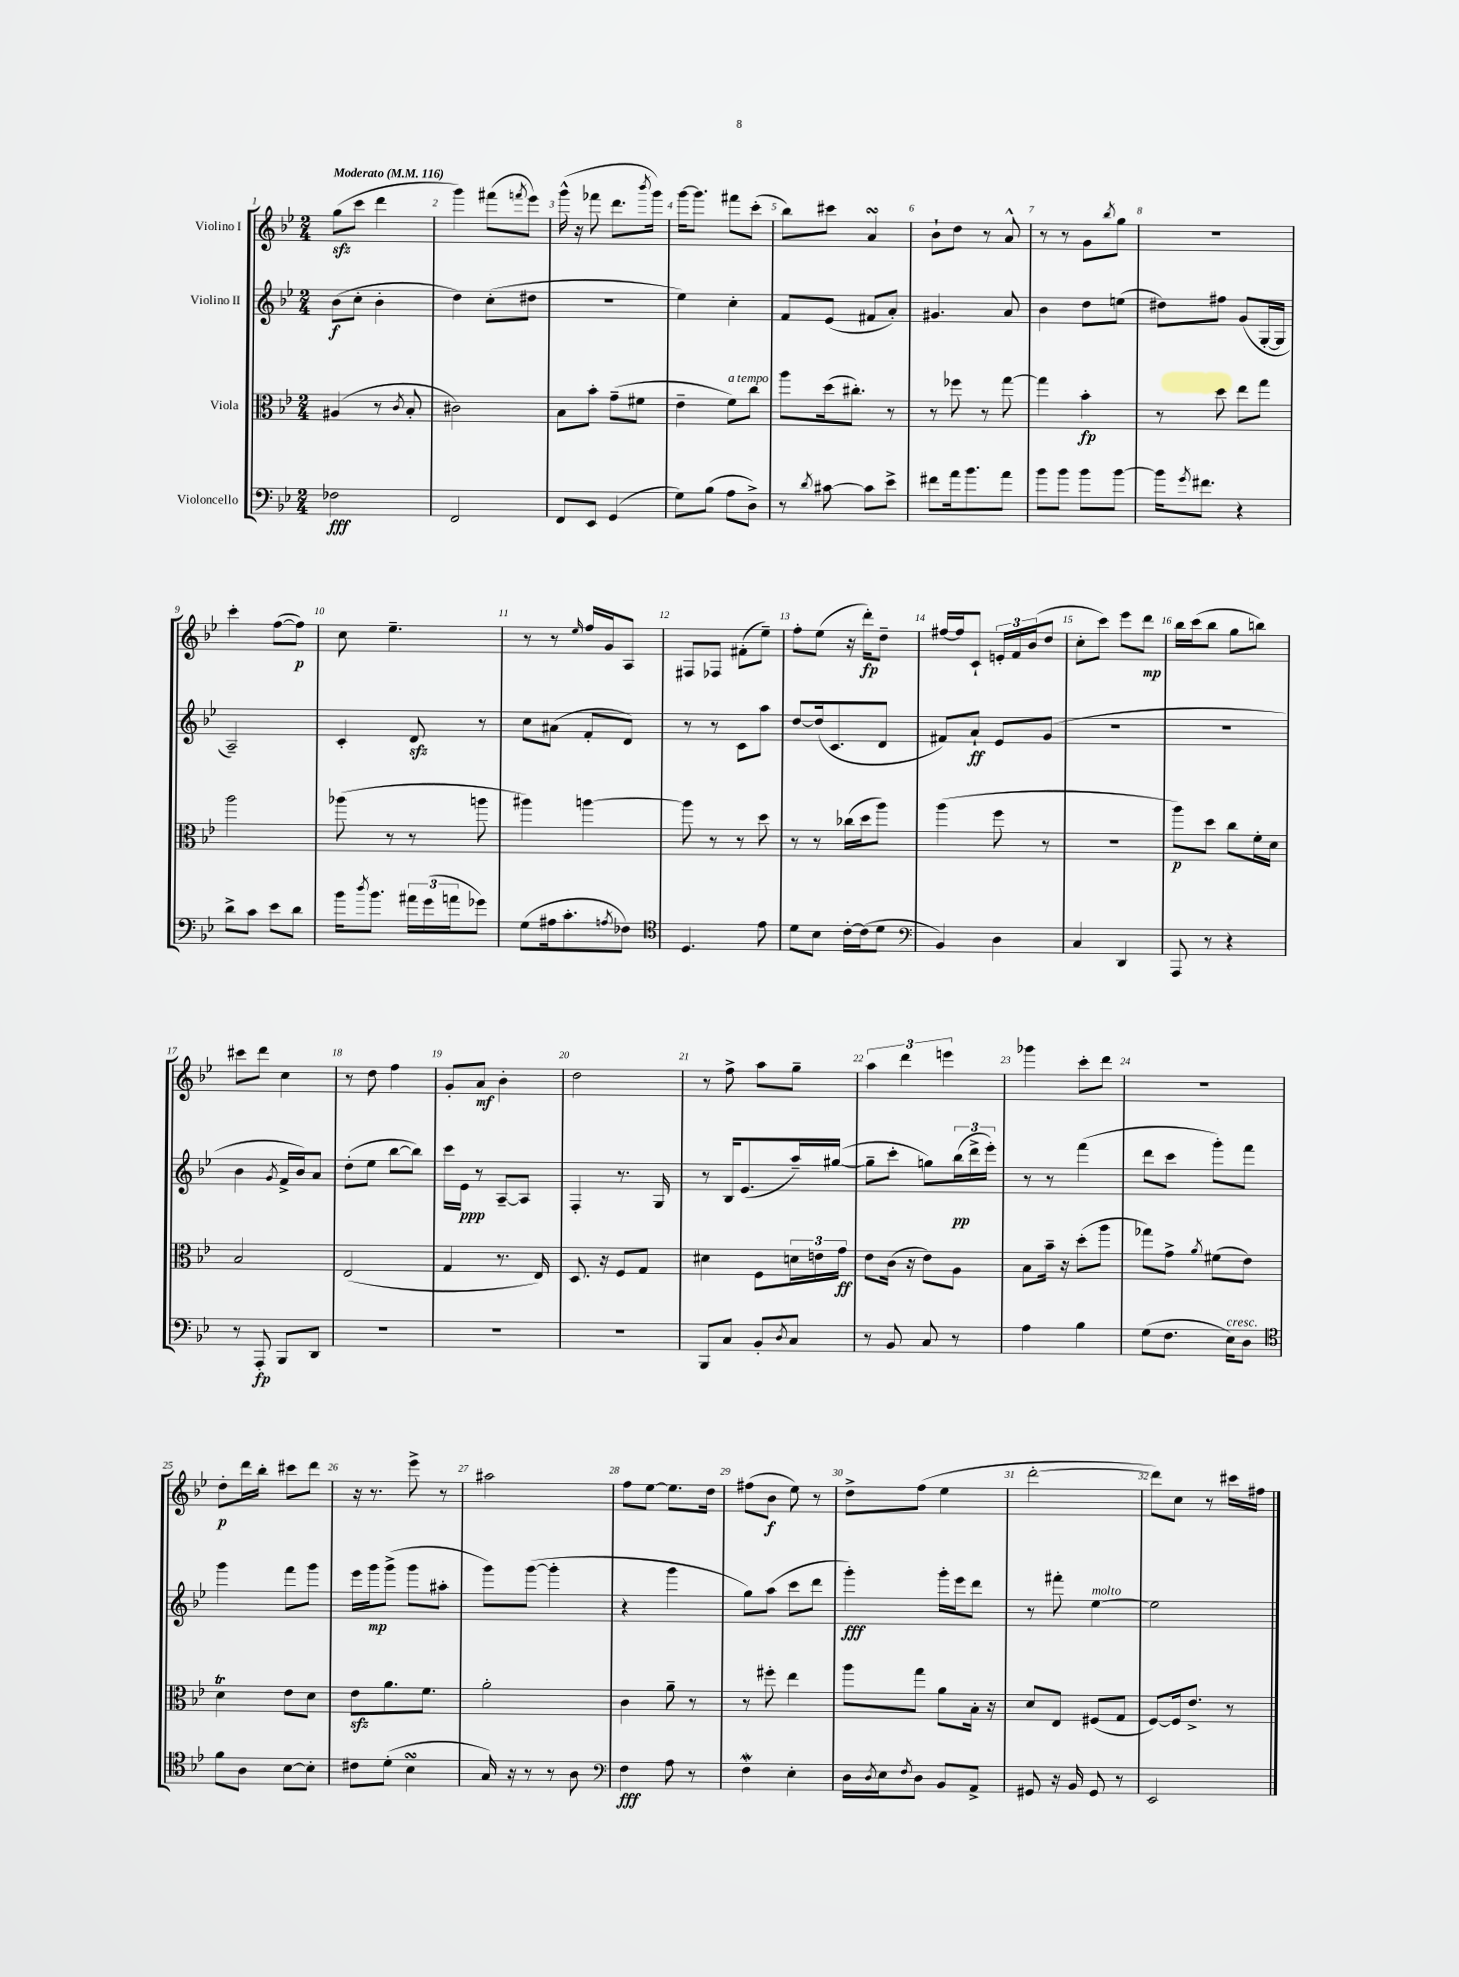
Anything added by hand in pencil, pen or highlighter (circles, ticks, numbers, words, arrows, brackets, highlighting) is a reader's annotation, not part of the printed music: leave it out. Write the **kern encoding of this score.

**kern	**kern	**kern	**kern
*staff4	*staff3	*staff2	*staff1
*clefF4	*clefC3	*clefG2	*clefG2
*k[b-e-]	*k[b-e-]	*k[b-e-]	*k[b-e-]
*M2/4	*M2/4	*M2/4	*M2/4
*MM116	*MM116	*MM116	*MM116
2F-\	(4A#/	(8b-\L	(8gg\L
.	.	8cc'\J	8ccc\J
.	8r	4b-'\	4ddd\
.	8qc/	.	.
.	8B-'/	.	.
=	=	=	=
2FF/	2c#\)	4dd\)	4ggg\)
.	.	(8cc'\L	(8fff#\L
.	.	.	8qfff/
.	.	8dd#\J	8eee-\J)
=	=	=	=
8FF/L	8B-\L	2r	(16ggg^^\
.	.	.	16r
8EE-/J	8b-'\J	.	8fff-\
(4GG/	(8g~\L	.	8.ddd\L
.	8f#\J	.	.
.	.	.	8qbbb-/
.	.	.	16ggg\Jk)
=	=	=	=
8G\L)	4e-~\	4ee-\)	[16ggg\LK
.	.	.	8.ggg\]J
(8B-\J	.	.	.
8A\L	8f\L)	4cc'\	8fff#\L
8D^\J)	8cc\J	.	(8ccc'\J
=	=	=	=
8r	8aa\L	8f/L	8bb-\L)
8qd/	.	.	.
[8c#\	(16dd\k	(8e-/J	8ccc#\J
.	8.cc#'\J)	.	.
8c#\]L	.	8f#/L	4a/
8e-^\J	8r	8a'/J)	.
=	=	=	=
8f#\L	8r	4.g#/	8b-`\L
16a\k	8ff-\	.	8dd\J
8.b-\	.	.	.
.	8r	.	8r
8a\J	[8gg\	8a/	8a^^/
=	=	=	=
8b-\L	4gg\]	4b-\	8r
8b-\J	.	.	8r
8b-\L	4b-'\	8dd\L	8g\L
.	.	.	8qbb-/
[8b-\J	.	(8ee\J	8gg\J
=	=	=	=
16b-\]LK	8r	8dd#\L)	2r
8qg/	.	.	.
8.f#\J	.	.	.
.	8dd\	8ff#\J	.
4r	8ee-\L	(8g/L	.
.	8gg\J	[16G'/L	.
.	.	16G/]JJ	.
=	=	=	=
8d^\L	2aa\	2A~/)	4ccc'\
8c\J	.	.	.
8e-\L	.	.	([8ff\L
8d\J	.	.	8ff\]J)
=	=	=	=
16b-\LK	(8aa-\	4c'/	8cc\
8qdd/	.	.	.
8.b-\J	.	.	.
.	8r	.	4.ee-~\
24a#\LL	8r	8d/	.
(24g\	.	.	.
24a\J	.	.	.
8g-\J)	8aa\	8r	.
=	=	=	=
(8G\L	4aa#\)	8cc\L	8r
16A#\k	.	(8a#\J	8r
8.c'\	.	.	.
.	.	.	16qqee-/
.	[4aa\	8f'/L	16ff/LL
.	.	.	16g/J
8qA/	.	.	.
8F-\J)	.	8d/J)	8A/J
=	=	=	=
*clefC4	*	*	*
4.D/	8aa\]	8r	8F#/L
.	8r	8r	8F-/J
.	8r	8c\L	(8f#'\L
8e-\	8dd\	8aa\J	8ee-~\J)
=	=	=	=
8d\L	8r	[8dd/L	8ff'\L
8B-\J	8r	(16dd/]k	(8ee-\J
.	.	8.c/	.
[16c'\LL	(16cc-\LL	.	16r
(16c\]J	16dd\J	.	16ddd'\LK)
8d\J	8aa\J)	8d/J	8dd~\J
=	=	=	=
*clefF4	*	*	*
4BB-/)	(4aa\	8f#/L)	[16ff#/LL
.	.	.	16ff#/]J
.	.	8a`/J	8c`/J
4D\	8ff\	8e-/L	24e'/LL
.	.	.	24f/
.	.	.	(24b-/J
.	8r	(8g/J	8dd/J
=	=	=	=
4C/	2r	2r	8cc'\L
.	.	.	8ccc\J)
4DD/	.	.	8eee-\L
.	.	.	8ddd\J
=	=	=	=
8AAA/	8aa\L)	2r	16bb-\LL
.	.	.	(16ccc\J
8r	8dd\J	.	8bb-\J
4r	8cc\L	.	8gg\L
.	16f'\L	.	8bb\J)
.	16d\JJ	.	.
=	=	=	=
8r	2B-/	4b-\	8ccc#\L
8AAA'/	.	.	8ddd\J
.	.	8qg/	.
8BBB-/L	.	16f^/LL	4cc\
.	.	16b-/J)	.
8DD/J	.	8a/J	.
=	=	=	=
2r	(2E-/	(8dd'\L	8r
.	.	8ee-\J	8dd\
.	.	[8bb-\L	4ff\
.	.	8bb-\]J)	.
=	=	=	=
2r	4G/	16ccc\LL	8g'/L
.	.	16e-\JJ	.
.	.	8r	8a/J
.	8.r	[8A~/L	4b-'\
.	.	8A/]J	.
.	16E-/)	.	.
=	=	=	=
2r	8.D/	4F'/	2dd\
.	16r	.	.
.	8F/L	8.r	.
.	8G/J	.	.
.	.	16G/	.
=	=	=	=
8BBB-/L	4d#\	8r	8r
8C/J	.	16B-/LK	8ff^\
.	.	(8.e-/	.
8BB-'/L	8F\L	.	8aa\L
8qD/	.	.	.
8C/J	24d\L	16aa~/L)	8gg~\J
.	24e\	.	.
.	.	([16gg#/JJ	.
.	24g\JJ	.	.
=	=	=	=
8r	8e-\L	8gg#~\]L	6aa\
8BB-/	(16c\Jk	8ccc'\J	.
.	.	.	6ddd\
.	16r	.	.
8C/	8e-\L)	8gg\L)	.
.	.	.	6eee\
8r	8A\J	(24bb-\L	.
.	.	24ddd^\	.
.	.	24eee-'\JJ)	.
=	=	=	=
4A\	8B-\L	8r	4ggg-\
.	16b-~\Jk	8r	.
.	16r	.	.
4B-\	(8dd'\L	(4fff\	8ccc'\L
.	8aa\J	.	8ddd\J
=	=	=	=
(8G\L	8gg-\L)	8ddd\L	2r
8.F\J	8g^\J	8ccc\J	.
.	8qa/	.	.
.	(8f#\L	8ggg'\L)	.
16E-\LK)	.	.	.
8D\J	8e-\J)	8fff\J	.
=	=	=	=
*clefC4	*	*	*
8f\L	4d\	4ggg\	8dd'\L
8A\J	.	.	16ddd\L
.	.	.	16bb-'\JJ
[8B-\L	8e-\L	8fff\L	8ccc#\L
8B-'\]J	8d\J	8ggg\J	8ddd\J
=	=	=	=
8c#\L	8e-\L	16eee-\LL	16r
.	.	16ggg\J	8.r
(8d'\J	8.a\	(8ggg^\J	.
4B-\	.	8ggg\L	8eee-^\
.	8.f\J	.	.
.	.	8aa#'\J	8r
=	=	=	=
16G/)	2a'\	8ggg\L)	2aa#\
16r	.	.	.
8r	.	([8ggg\J	.
8r	.	4ggg'\]	.
8A\	.	.	.
=	=	=	=
*clefF4	*	*	*
4F\	4c\	4r	8ff\L
.	.	.	[8ee-\J
8A\	8a~\	4ggg\	8.ee-\]L
8r	8r	.	.
.	.	.	16dd\Jk
=	=	=	=
4F\	8r	8gg\L)	(8ff#\L
.	8ff#'\	(8aa\J	8b-\J
4E-'\	4ee-\	8ccc\L	8ee-\)
.	.	8ddd\J	8r
=	=	=	=
16D\LL	8aa\L	4ggg'\)	8dd^\L
8qD/	.	.	.
16E-\J	.	.	.
8qF/	.	.	.
8D\J	8gg\J	.	(8ff\J
8BB-/L	8a\L	16ggg'\LL	4ee-\
.	.	16eee-\J	.
8AA^/J	16B-'\Jk	8ddd\J	.
.	16r	.	.
=	=	=	=
8GG#/	8d/L	8r	[2ddd'\
16r	8E-/J	8fff#'\	.
16BB-/	.	.	.
8GG#/	(8F#/L	[4ee-\	.
8r	8G/J	.	.
=	=	=	=
2EE-/	[8F/L)	2ee-\]	8ddd\]L)
.	16F/]k	.	8cc\J
.	8.e-^/J	.	.
.	.	.	8r
.	8r	.	16ccc#\LL
.	.	.	16ff#\JJ
==	==	==	==
*-	*-	*-	*-
